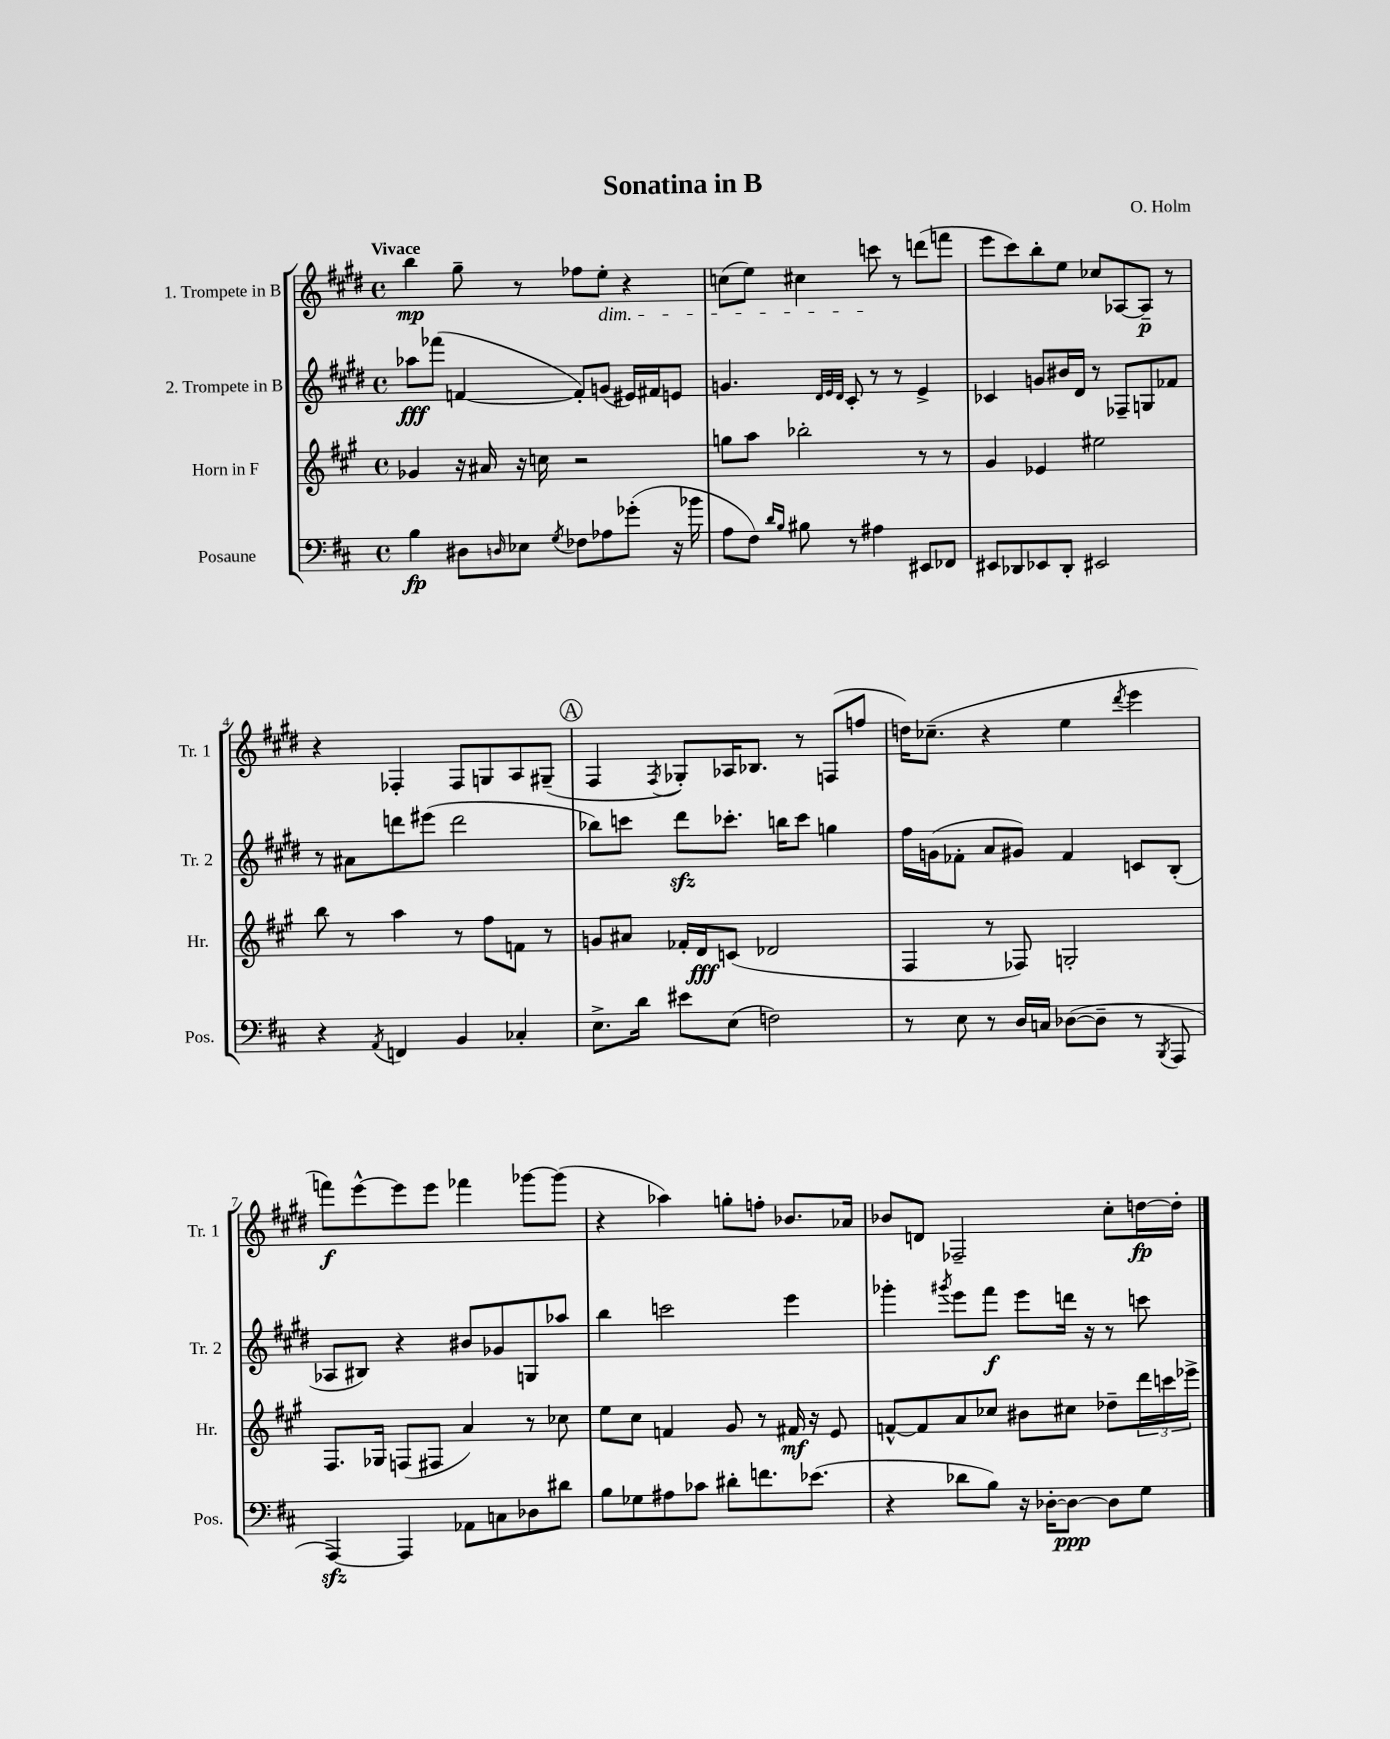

**kern	**kern	**kern	**kern
*staff4	*staff3	*staff2	*staff1
*clefF4	*clefG2	*clefG2	*clefG2
*k[f#c#]	*k[f#c#g#]	*k[f#c#g#d#]	*k[f#c#g#d#]
*M4/4	*M4/4	*M4/4	*M4/4
*met(c)	*met(c)	*met(c)	*met(c)
4B	4g-	8aa-	4bb
.	.	(8fff-	.
8D#	16r	[4f	8gg#~
.	16a#	.	.
16qqD	.	.	.
8E-	16r	.	8r
.	16cc	.	.
8qG	.	.	.
8F-	2r	8f'])	8ff-
8A-	.	(8g	8ee'
(8g-'	.	16e#)	4r
.	.	16f#	.
16r	.	8e	.
16b-	.	.	.
=	=	=	=
8A	8gg	4.g	(8cc
8F#)	8aa	.	8ee)
16qqd	.	.	.
16qqB	.	.	.
8B#	2bb-'	.	4cc#
.	.	32qqd#	.
.	.	32qqe	.
.	.	32qqd#	.
8r	.	8c#'	.
4A#	.	8r	8ccc
.	.	8r	8r
8EE#	8r	4e^	(8ddd
8FF-	8r	.	8fff
=	=	=	=
8EE#	4g#	4c-	8eee
8DD-	.	.	8ccc#)
8EE-	4e-	8g	8bb'
8DD-'	.	16b#	8ee
.	.	16d#	.
2EE#	2ee#	8r	8cc-
.	.	8F-~	[8A-
.	.	8G	8A-~]
.	.	8f-	8r
=	=	=	=
4r	8bb	8r	4r
.	8r	8a#	.
8qAA	.	.	.
4FF	4aa	8ddd	4F-'
.	.	(8eee#	.
4BB	8r	2ddd	8F-
.	8ff#	.	8G
4C-'	8f	.	8A
.	8r	.	(8G#~
=	=	=	=
8.E^	8g	8bb-)	4F#
.	8a#	8ccc	.
16d	.	.	.
.	.	.	8qF#
8e#	16f-'	8ddd#	8G-')
.	16d	.	.
(8E	(8c	8.ccc-'	16A-
.	.	.	8.B-
2F)	2d-	.	.
.	.	16bb	.
.	.	8ccc-	8r
.	.	4gg	(8F
.	.	.	8ff
=	=	=	=
8r	4F#	16ff#	16dd)
.	.	(16g	(8.cc-~
8E	.	8f-'	.
8r	8r	8a	4r
16D	8F-)	8g#)	.
16C	.	.	.
([8D-	2G'	4f-	4ee
8D-~]	.	.	.
.	.	.	8qddd#
8r	.	8c	4eee
8qBBB	.	.	.
8AAA	.	(8B'	.
=	=	=	=
[4AAA)	8.F#	8A-	8fff)
.	.	8B#)	[8eee^^
.	16G-	.	.
4AAA]	(8F	4r	8eee]
.	8F#	.	8eee
8AA-	4a)	8b#	4fff-
8C	.	8g-	.
8D-	8r	8G	[8ggg-
8d#	8cc-	8aa-	(8ggg-]
=	=	=	=
8B	8ee	4bb	4r
8G-	8cc#	.	.
8A#	4f	2ccc	4aa-)
8c-	.	.	.
8d#'	8g#	.	8gg'
8.f	8r	.	8ff'
.	16f#	4eee	8.b-
(8.e-	16r	.	.
.	8e	.	.
.	.	.	16a-
=	=	=	=
4r	[8f^^	4ggg-'	8b-
.	8f]	.	8d
.	.	8qggg#	.
8d-	8a	8eee	2F-~
8B)	8cc-	8fff#	.
16r	8b#	8eee	.
[16D-'	.	.	.
8D-_	8cc#	16ddd	.
.	.	16r	.
8D-]	8dd-~	8r	8cc#'
8G	24ddd	8ccc	[16dd
.	24ccc	.	.
.	.	.	16dd']
.	24eee-^	.	.
==	==	==	==
*-	*-	*-	*-
